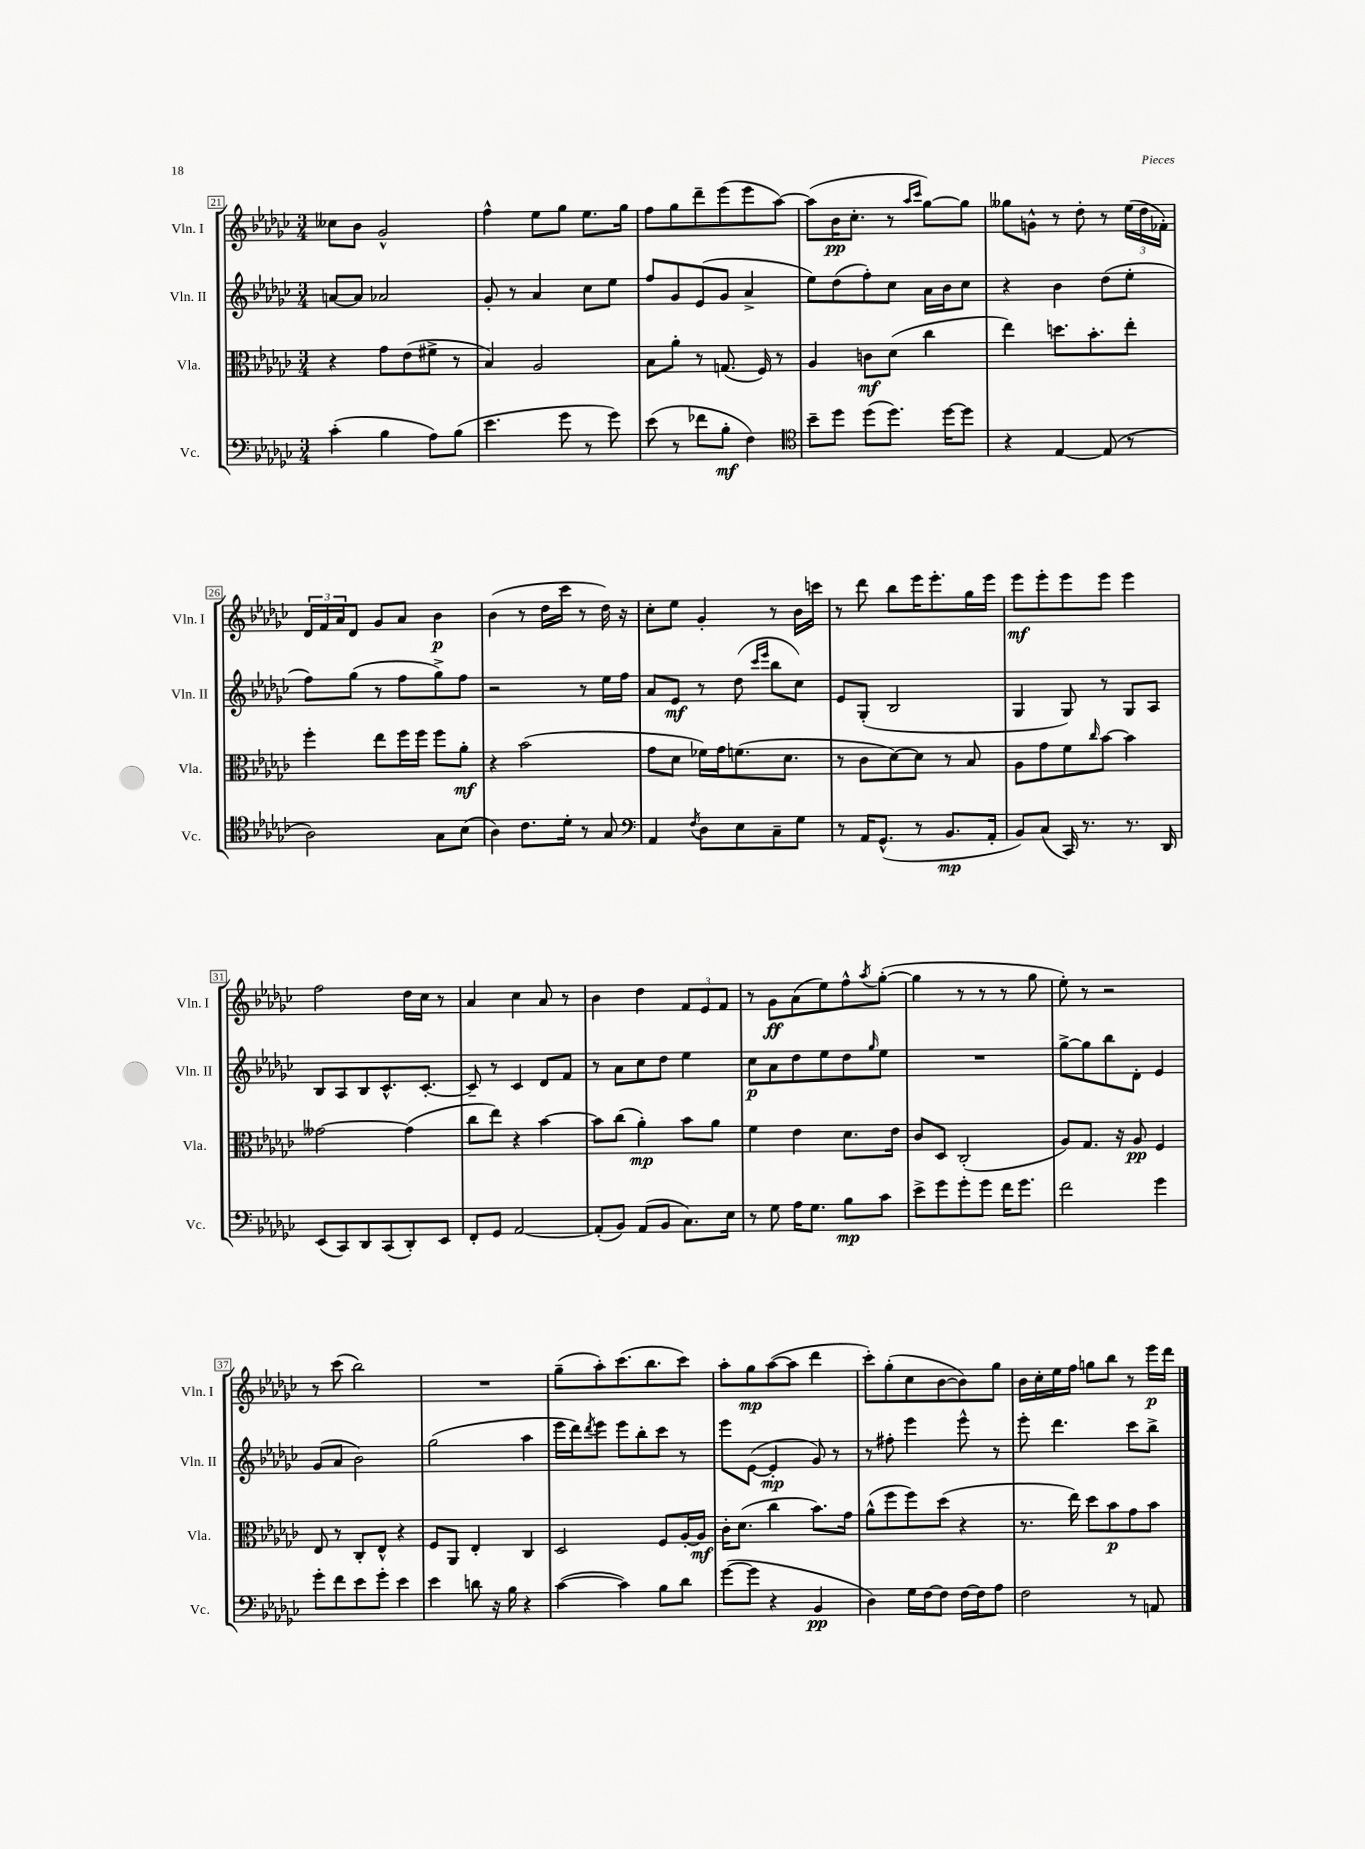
<<
\new StaffGroup <<
\new Staff = "s0" \with { instrumentName = "Vln. I" shortInstrumentName = "Vln. I" } {
    \clef treble \key ges \major \numericTimeSignature \time 3/4
    ceses''8 bes'8 ges'2-^ |
    f''4-^ ees''8 ges''8 ees''8. ges''16 |
    f''8 ges''8 des'''8-- ees'''8( ees'''8 aes''8~) |
    aes''8( bes'16\pp ces''8.-. r8 \grace { aes''16 ces'''16 } ges''8~) ges''8 |
    geses''8 g'8-^ r8 des''8-. r8 \tuplet 3/2 { ees''16( des''16 fes'16-.) } |
    \tuplet 3/2 { des'16 f'16 aes'16 } des'8 ges'8 aes'8 bes'4\p |
    bes'4( r8 des''16 ces'''16 r8 des''16) r16 |
    ces''8-. ees''8 ges'4-. r8 bes'16 c'''16 |
    r8 des'''8 bes''8 ees'''16 ees'''8.-. ges''16 ees'''16 |
    ees'''8\mf ees'''8-. ees'''8 ees'''8 ees'''4 |
    f''2 des''16 ces''16 r8 |
    aes'4 ces''4 aes'8 r8 |
    bes'4 des''4 \tuplet 3/2 { f'8 ees'8 f'8 } |
    r8 ges'8\ff aes'8( ees''8) f''8-^ \acciaccatura { aes''8 } ges''8~-.( |
    ges''4 r8 r8 r8 ges''8 |
    ees''8-.) r8 r2 |
    r8 ces'''8( bes''2) |
    R2. |
    ges''8--( aes''8-.) ces'''8.( bes''8. ces'''8) |
    aes''8-. ges''8\mp aes''8~( aes''8 des'''4 |
    ces'''8-.) ges''8-.( ces''8 bes'8~ bes'8) ges''8 |
    bes'16 ces''16-. ees''16 f''16 g''8 bes''8 r8 ees'''16\p des'''16 \bar "|." |
}
\new Staff = "s1" \with { instrumentName = "Vln. II" shortInstrumentName = "Vln. II" } {
    \clef treble \key ges \major \numericTimeSignature \time 3/4
    a'8~ a'8 aes'2 |
    ges'8-. r8 aes'4 ces''8 ees''8 |
    f''8 ges'8 ees'8( ges'8 aes'4-> |
    ees''8) des''8( f''8-.) ces''8 aes'16 bes'16 ces''8 |
    r4 bes'4 des''8( ees''8-. |
    f''8) ges''8( r8 f''8 ges''8->) f''8 |
    r2 r8 ees''16 f''16 |
    aes'8 ees'8\mf r8 des''8( \grace { ces'''16 ees'''16 } bes''8 ces''8) |
    ees'8 ges8-.( bes2 |
    ges4 ges8) r8 ges8 aes8 |
    bes8 aes8 bes8 ces'8.-^ ces'8.~-. |
    ces'8-- r8 ces'4 des'8 f'8 |
    r8 aes'8 ces''8 des''8 ees''4 |
    ces''8\p aes'8 des''8 ees''8 des''8 \grace { ges''16 } ees''8 |
    R2. |
    ges''8~-> ges''8 bes''8 des'8-. ees'4 |
    ges'8( aes'8 bes'2) |
    ges''2( aes''4 |
    ees'''16 des'''16) \acciaccatura { des'''8 } ees'''8 ees'''8 bes''8-. ces'''8 r8 |
    ees'''8 ees'8~( ees'4-.\mp ges'8) r8 |
    r8 fis''8-. ees'''4 ees'''8-^ r8 |
    ees'''8-. des'''4. ces'''8 bes''8-> \bar "|." |
}
\new Staff = "s2" \with { instrumentName = "Vla." shortInstrumentName = "Vla." } {
    \clef alto \key ges \major \numericTimeSignature \time 3/4
    r4 ges'8 ees'8( fis'8-> r8 |
    bes4) aes2 |
    bes8 aes'8-. r8 g8.( f16) r8 |
    aes4 c'8\mf des'8( ces''4 |
    ees''4) d''8. bes'8.-. ees''8-. |
    f''4-. ees''8 f''16 f''16 f''8 aes'8-.\mf |
    r4 bes'2( |
    ges'8 des'8 fes'16) ges'16 f'8.( des'8. |
    r8 ces'8 des'8~) des'8 r8 bes8 |
    aes8 ges'8 f'8 \grace { ces''16 } bes'8~ bes'4 |
    geses'2~ geses'4( |
    ces''8 ees''8) r4 bes'4~ |
    bes'8 ces''8( aes'4-.\mp) bes'8 aes'8 |
    f'4 ees'4 des'8. ees'16 |
    ces'8 des8 ces2-.( |
    aes8) ges8. r16 aes8\pp f4 |
    ees8 r8 ces8-. ees8-^ r4 |
    f8 aes,8 ees4-. ces4 |
    des2 f8 aes16~-. aes16\mf |
    ces'16-. des'8.( ces''4 bes'8.) ges'16 |
    aes'8-^( f''8 f''8) des''8( r4 |
    r8. ees''16) des''8 bes'8\p ges'8 bes'8 \bar "|." |
}
\new Staff = "s3" \with { instrumentName = "Vc." shortInstrumentName = "Vc." } {
    \clef bass \key ges \major \numericTimeSignature \time 3/4
    ces'4-.( bes4 aes8) bes8( |
    ees'4. ges'8 r8 ges'8) |
    ees'8( r8 fes'8 bes8-.\mf f4) |
    \clef tenor bes'8-- des''8 des''8( des''8.) des''16~ des''8 |
    r4 ees4~ ees8( r8 |
    aes2) ges8 bes8( |
    aes4) ces'8. des'16-. r8 ges8 |
    \clef bass aes,4 \acciaccatura { f8 } des8 ees8 ces8-- ges8 |
    r8 aes,16 ges,8.-^( r8 bes,8.\mp aes,16-. |
    bes,8) ces8( ces,16) r8. r8. des,16 |
    ees,8( ces,8) des,8 ces,8( des,8-.) ees,8 |
    f,8-. ges,8 aes,2~ |
    aes,8-.( bes,8) aes,8( bes,8 ces8.) ees16 |
    r8 ges8 aes16 ges8. bes8\mp ces'8 |
    ees'8-> ges'8 ges'8-. ges'8 f'16 ges'8. |
    f'2 ges'4 |
    ges'8-. f'8 ees'8 ges'8-. ees'4 |
    ees'4 d'8 r16 bes16 r4 |
    ces'4~( ces'4) bes8 des'8 |
    ges'8~( ges'8 r4 bes,4\pp |
    des4) ges16 f16~ f8 f16~ f16 aes8 |
    f2 r8 a,8 \bar "|." |
}
>>
>>
\layout { \context { \Score currentBarNumber = #21 \override BarNumber.stencil = #(make-stencil-boxer 0.1 0.3 ly:text-interface::print) } }
